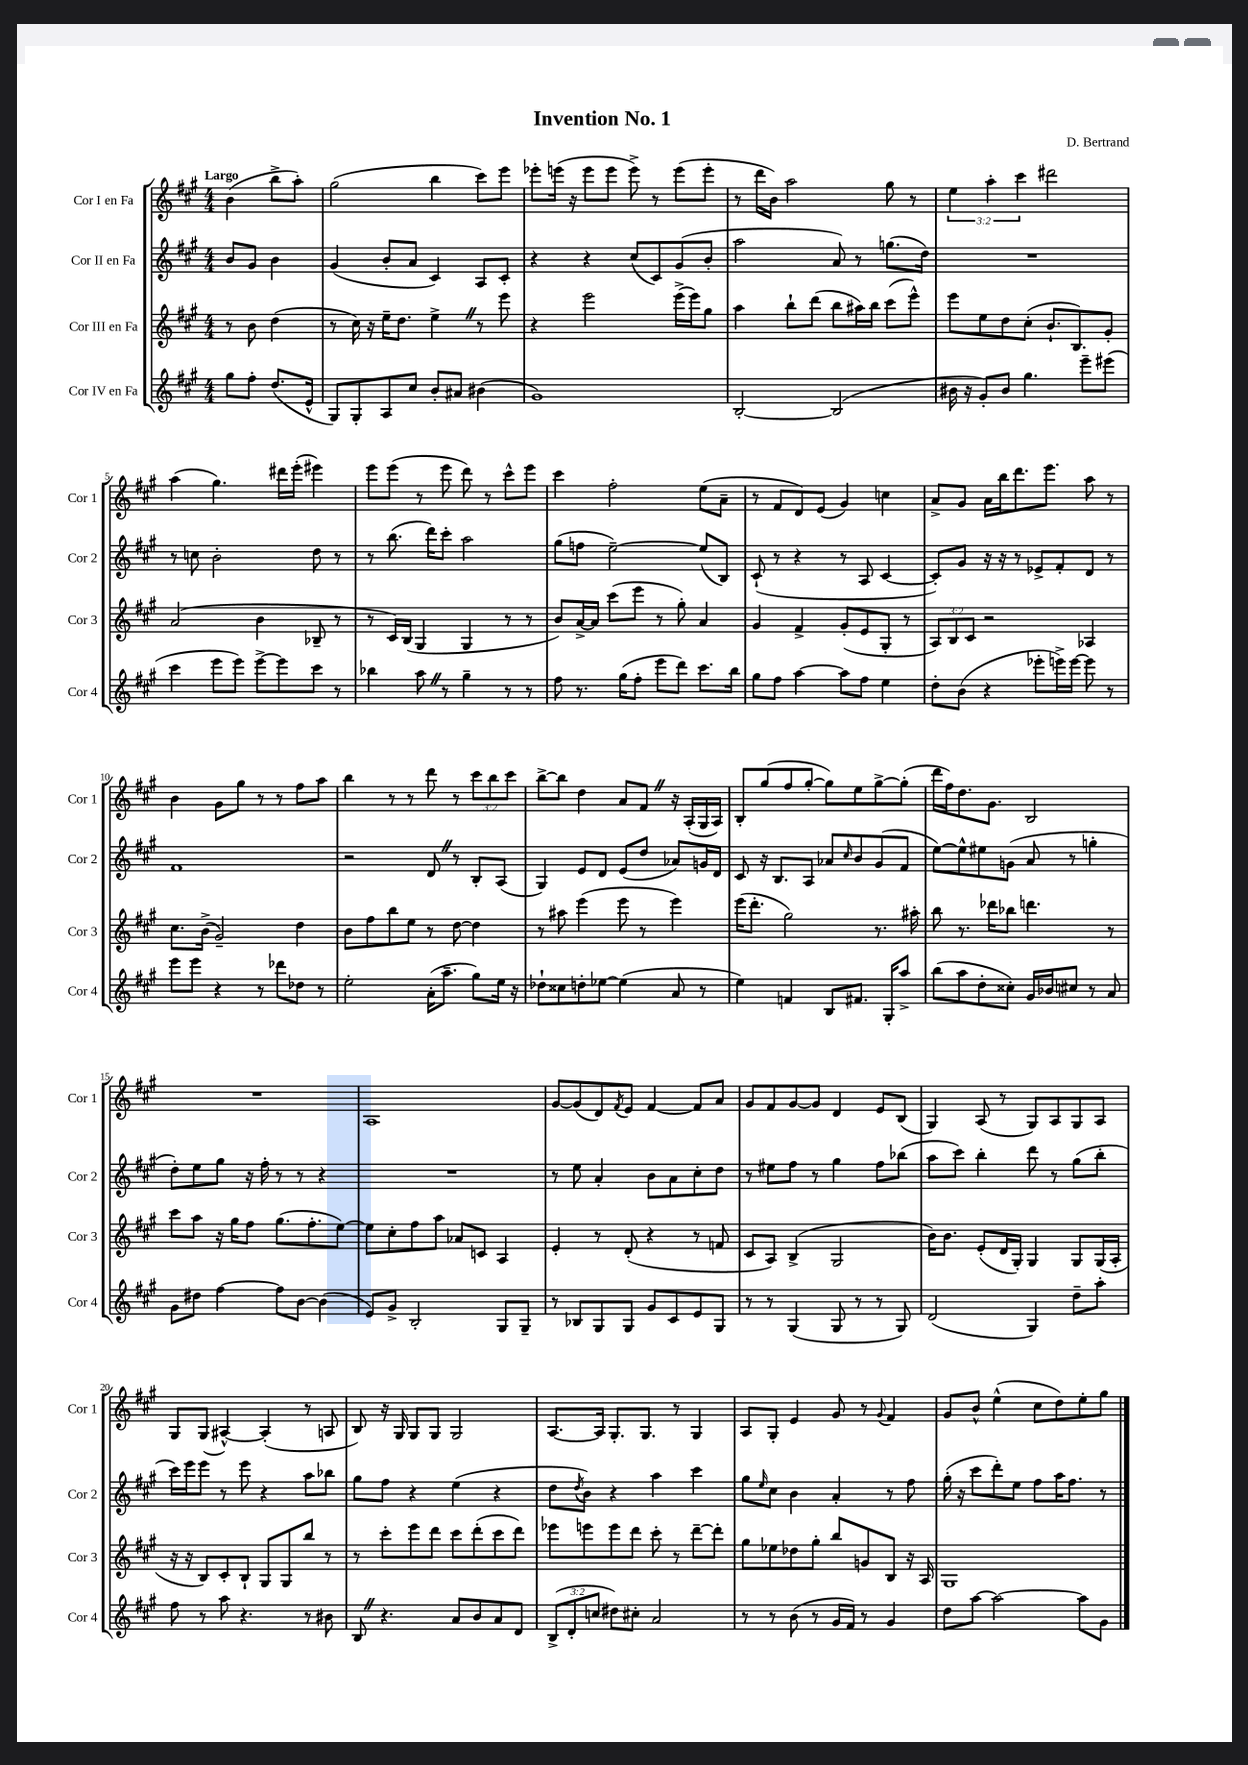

**kern	**kern	**kern	**kern
*staff4	*staff3	*staff2	*staff1
*clefG2	*clefG2	*clefG2	*clefG2
*k[f#c#g#]	*k[f#c#g#]	*k[f#c#g#]	*k[f#c#g#]
*M4/4	*M4/4	*M4/4	*M4/4
8gg#\L	8r	8b/L	(4b\
8ff#'\J	8b\	8g#/J	.
(8.dd/L	(4dd\	4b\	8bb^\L
.	.	.	8aa'\J)
16e^^/Jk	.	.	.
=	=	=	=
8G#/L)	8r	(4g#/	(2gg#\
8G#'/	16cc#\)	.	.
.	16r	.	.
8A/	16ee~\LK	8b'/L	.
.	8.dd\J	.	.
8cc#/J	.	8a/J	.
8b'/L	4ee^\	4c#/)	4bb\
8a#/J	.	.	.
(4b#\	8r	8A/L	8ccc#\L)
.	8eee\	8c#'/J	8eee\J
=	=	=	=
1g#)	4r	4r	8eee-'\L
.	.	.	(16eee\Jk
.	.	.	16r
.	2eee\	4r	8eee\L
.	.	.	8eee\J
.	.	(8cc#/L	8eee^\)
.	.	8c#/)	8r
.	(16eee^\LL	(8g#/	(8eee\L
.	16eee\J)	.	.
.	8gg#\J	8b'/J	8eee'\J
=	=	=	=
[2B'/	4aa\	2aa\	8r
.	.	.	16ddd\LL
.	.	.	16b\JJ)
.	8bb`\L	.	2aa\
.	(8ddd\J	.	.
(2B/]	8bb\L	8a/)	.
.	16aa#\L)	8r	.
.	16bb\JJ	.	.
.	(8ccc#\L	(8.gg\L	8gg#\
.	8eee^^\J)	.	8r
.	.	16dd\Jk)	.
=	=	=	=
16b#\	8eee\L	1r	6ee\
16r	.	.	.
8g#'/L)	8ee\	.	.
.	.	.	6aa'\
8b#/J	8dd\	.	.
.	.	.	6ccc#\
4.gg#\	(8cc#'\J	.	.
.	8.b`/L	.	2ddd#\
.	8.B/)	.	.
8eee~\L	.	.	.
(8eee#\J	8g#'/J	.	.
=	=	=	=
4ccc#\	(2a/	8r	(4aa\
.	.	8cc\	.
8eee\L	.	2b'\	4.gg#\)
8eee\J)	.	.	.
[8eee^\L	4b\	.	.
8eee\]	.	.	16ddd#\LL
.	.	.	(16eee'\JJ
8ccc#\J	8B-~/	8dd\	4eee#\)
8r	8r	8r	.
=	=	=	=
4bb-\	8r	8r	8eee\L
.	16c#/LL)	(8.bb\	(8eee\J
.	(16B/JJ	.	.
8aa\	4G#/	.	8r
.	.	16ddd\LK)	.
8r	.	8ccc#'\J	8eee\
4gg#~\	4G#/	2aa\	8ddd\)
.	.	.	8r
8r	8r	.	8ccc#^^\L
8r	8r	.	8eee\J
=	=	=	=
8ff#\	8b/L)	(8gg#\L	4ccc#\
8.r	[16a^/L	8ff\J	.
.	16a/]JJ	.	.
.	(8ccc#\L	[2ee~\)	2ff#'\
(16gg#\LK	.	.	.
8ff#'\J	8eee\J	.	.
8eee\L	8r	.	.
8ddd\J)	8gg#'\)	.	.
8.ccc#\L	4a/	(8ee/]L	(8ee\L
.	.	8B/J)	8a~\J
16bb\Jk	.	.	.
=	=	=	=
8gg#\L	4g#/	(8c#`/	8r
8ff#\J	.	8r	8f#/L
[4aa\	4f#^/	4r	8d/)
.	.	.	(8e/J
8aa\]L	(8g#'/L	8r	4g#/)
8ff#\J	8e/	8A/	.
4ee\	8G#'/J	[4c#/	4cc\
.	8r	.	.
=	=	=	=
8dd'\L	12A/L)	8c#'/]L)	8a^/L
.	12B/	.	.
(8b\J	.	8g#/J	8g#/J
.	12c#/J	.	.
4r	2r	16r	16a\LL
.	.	16r	16bb\J
.	.	8r	8.ddd\
8eee-'\L	.	8e-^/L	.
.	.	.	8.eee\J
16eee^\L)	.	8f#'/	.
[16eee\JJ	.	.	.
8eee\]	4A-/	8d/J	8aa\
8r	.	8r	8r
=	=	=	=
8eee\L	8.cc#\L	1f#	4b\
8eee\J	.	.	.
.	(16b^\Jk	.	.
4r	2g#~/)	.	8g#\L
.	.	.	8gg#\J
8r	.	.	8r
8ddd-\L	.	.	8r
8dd-\J	4dd\	.	8ff#\L
8r	.	.	8aa\J
=	=	=	=
2ee'\	8b\L	2r	4bb\
.	8ff#\	.	.
.	8bb\	.	8r
.	8ee\J	.	8r
(16a'\LK	8r	8d/	8ddd\
8.aa~\J	.	.	.
.	[8dd\	8r	8r
8gg#\L)	4dd\]	8B'/L	12ccc#\L
.	.	.	12bb\
16ee\Jk	.	(8A/J	.
.	.	.	12ccc#\J
16r	.	.	.
=	=	=	=
8dd-`\L	8r	4G#/)	[8bb^\L
8cc##\	8aa#\	.	8bb\]J
8dd'\	(4eee\	8e/L	4dd\
[8ee-\J	.	8d/J	.
(4ee-\]	8eee\	(8e/L	8a/L
.	8r	8dd/J	8f#/J
8a/	4eee\)	8a-/L)	16r
.	.	.	(16A'/LL
8r	.	16g/L	16G#/
.	.	16d/JJ	16A/JJ)
=	=	=	=
4ee\)	(16eee\LK	8c#/	8B'/L
.	8.ddd'\J	.	.
.	.	16r	(8gg#/
.	.	8.B/L	.
4f/	2gg#\)	.	8ff#/
.	.	8A/J	[8gg#'/J
8B/L	.	8a-/L	8gg#\]L)
.	.	16qqcc#/	.
8.f#/J	.	8b/	8ee\
.	8.r	(8g#/	[8gg#^\
16G#'/LK	.	.	.
8aa^/J	.	8f#/J	(8gg#'\]J
.	16aa#'\	.	.
=	=	=	=
(8bb\L	8bb\	[8ee\L)	16ddd\LL
.	.	.	16ff#\J)
8aa\	8.r	8ee^^\]	8.dd\
8dd'\	.	8ee#\	.
.	16ddd-\LK	.	8.g#\J
8cc##'\J)	8bb-\J	(8g\J	.
16g#/LL	4.ddd\	8a/	2B/
16b-/J	.	.	.
8cc#/J	.	8r	.
8r	.	4gg'\	.
8a/	8r	.	.
=	=	=	=
8g#\L	8ccc#\L	8dd'\L)	1r
8dd#\J	8aa\J	8ee\	.
[4ff#\	16r	8gg#\J	.
.	16gg#\LK	.	.
.	8ff#\J	16r	.
.	.	16ff#'\	.
8ff#\]L	(8.gg#\L	8r	.
[8b\J	.	8r	.
.	8.ff#'\	.	.
(4b\]	.	4r	.
.	[8ee\J)	.	.
=	=	=	=
8e/L)	8ee\]L	1r	1A
8g#^/J	8cc#'\	.	.
2B'/	8ff#\	.	.
.	8aa\J	.	.
.	8a-/L	.	.
.	8c/J	.	.
8G#/L	4A/	.	.
8G#~/J	.	.	.
=	=	=	=
8r	4e'/	8r	[8g#/L
8B-/L	.	8ee\	(8g#/]
8G#/	8r	4a'/	8d/)
.	.	.	8qf#/
8G#/J	(8d'/	.	8e/J
8g#/L	4r	8b\L	[4f#/
8c#/	.	8a\	.
8e/	8r	8cc#'\	8f#/]L
8G#/J	8f/	8dd\J	8a/J
=	=	=	=
8r	8c#/L	8r	8g#/L
8r	8A/J)	8ee#\L	8f#/
(4G#/	(4B^/	8ff#\J	[8g#/
.	.	8r	8g#/]J
8G#/	2G#/	4gg#\	4d/
8r	.	.	.
8r	.	8ff#\L	8e/L
8G#/)	.	(8bb-\J	(8B/J
=	=	=	=
(2d/	16b\LK)	8aa\L	4G#/)
.	8.b\J	.	.
.	.	8ccc#\J)	.
.	(8e'/L	4bb'\	(8A/
.	16d/L	.	8r
.	16G#'/JJ)	.	.
4G#/)	4G#/	8ddd\	8G#/L)
.	.	8r	8A/
8dd~\L	8G#/L	(8gg#\L	8G#/
8aa'\J	(16G#/L	8bb'\J	8A/J
.	16A'/JJ	.	.
=	=	=	=
8ff#\	16r	16ccc#\LL)	8G#/L
.	16r	16eee\J	.
8r	8B/L)	8eee\J	(8G#/J
8aa\	8c#'/	8r	[4A#^^/)
4.r	8B`/J	8eee\	.
.	8G#/L	4r	(4A#'/]
.	8G#/	.	.
8r	8bb/J	8aa\L	8r
8b#\	8r	8bb-\J	8A/
=	=	=	=
8B/	8r	8gg#\L	8B/)
4.r	8ccc#'\L	8ff#\J	16r
.	.	.	16G#/
.	8eee\	4r	8G#/L
.	8ddd\J	.	8G#/J
8a/L	8ccc#\L	(4ee\	2G#/
8b/	(8ddd'\	.	.
8a/	8ccc#\	4r	.
8d/J	8ddd\J)	.	.
=	=	=	=
(12B^/L	8eee-\L	8dd\L	[8.A/L
12d'/	.	.	.
.	.	8qdd/	.
.	8eee\	8b\J)	.
12cc/J	.	.	.
.	.	.	16A/]Jk
8dd#\L)	8eee\	4r	8.G#'/L
8cc#'\J	8ddd\J	.	.
.	.	.	8.G#/J
2a/	8ccc#'\	4aa\	.
.	8r	.	8r
.	[8ddd~\L	4ccc#\	4G#/
.	8ddd'\]J	.	.
=	=	=	=
8r	8gg#\L	8gg#\L	8A/L
.	.	16qqee/	.
8r	8ee-\	8cc#\J	8G#'/J
(8b\	8dd-\	4b\	4e/
8r	8gg#'\J	.	.
16g#/LL	8bb/L	4a'/	8g#/
16f#/JJ)	.	.	.
8r	8g/	.	8r
.	.	.	8qqg#/
4g#/	8B/J	8r	4f#/
.	16r	8ff#\	.
.	16A/	.	.
=	=	=	=
8dd\L	1G#	(16gg#'\	8g#/L
.	.	16r	.
[8aa\J	.	8ccc#\L	8b^^/J
2aa\_	.	8ddd'\)	(4ee^^\
.	.	8ee\J	.
.	.	8ff#\L	8cc#\L
.	.	16aa\K	8dd\)
.	.	8.ff#\J	.
8aa\]L	.	.	8ee'\
8g#\J	.	8r	8gg#\J
==	==	==	==
*-	*-	*-	*-
